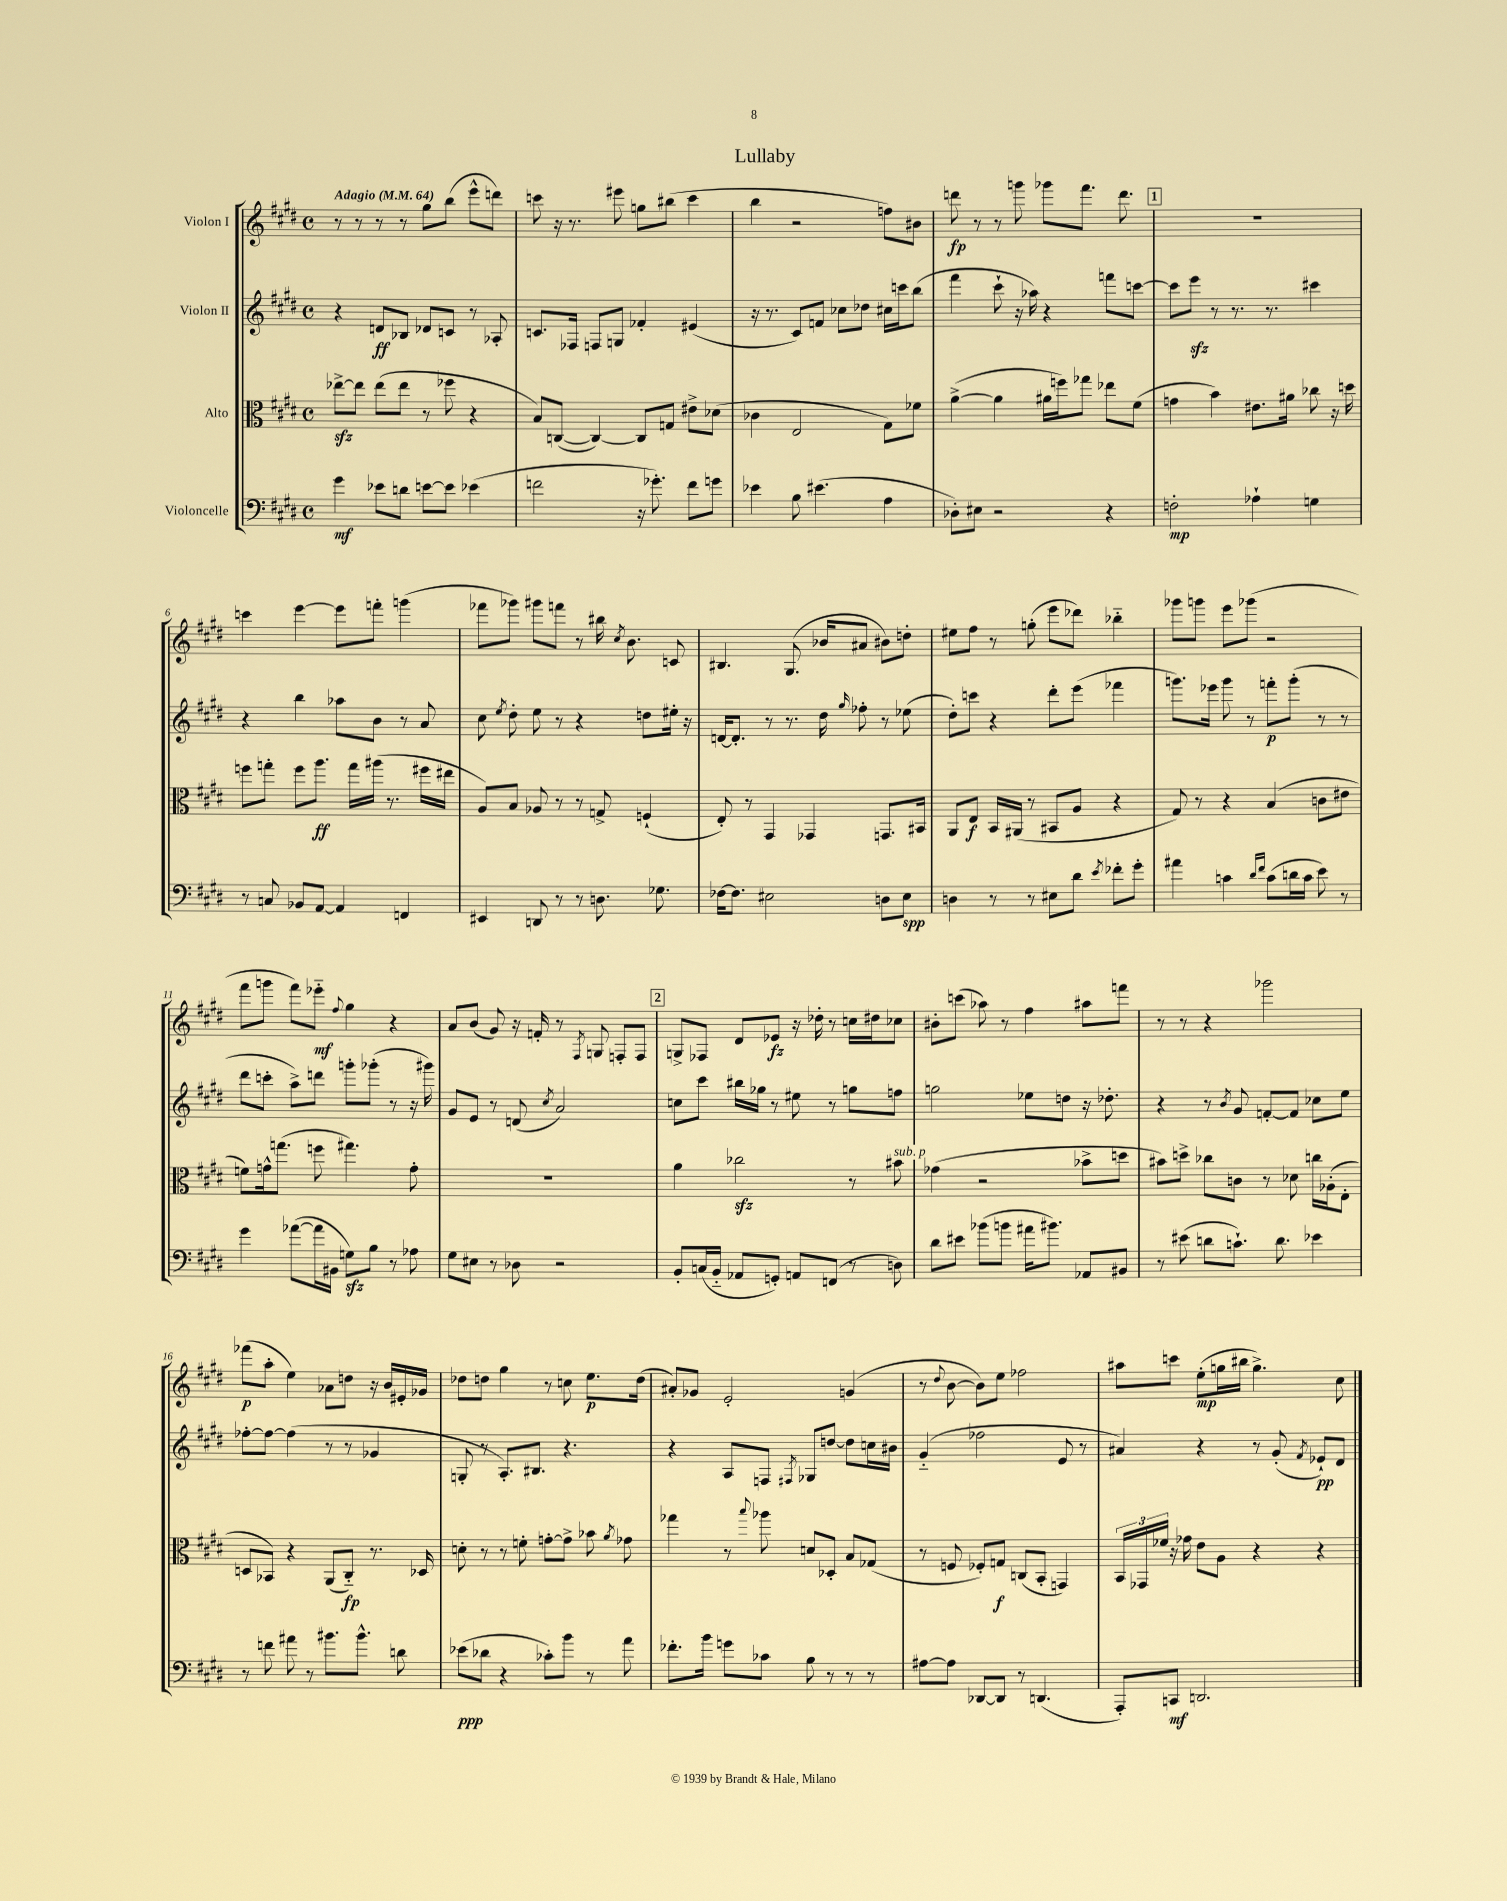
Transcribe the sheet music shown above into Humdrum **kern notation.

**kern	**kern	**kern	**kern
*staff4	*staff3	*staff2	*staff1
*clefF4	*clefC3	*clefG2	*clefG2
*k[f#c#g#d#]	*k[f#c#g#d#]	*k[f#c#g#d#]	*k[f#c#g#d#]
*M4/4	*M4/4	*M4/4	*M4/4
*met(c)	*met(c)	*met(c)	*met(c)
*MM64	*MM64	*MM64	*MM64
4g#	[8ee-^	4r	8r
.	8ee-]	.	8r
8e-	(8ee-	8d	8r
8d	8ee-	8B-	8r
[8e	8r	8d-	8gg#
8e]	8ff-	8c	(8bb
(4e-	4r	8r	8eee^^
.	.	8A-'	8ddd)
=	=	=	=
2f	8B)	8.c	8ccc
.	([8C	.	16r
.	.	16F-	8.r
.	4C_)	8F	.
.	.	8G	8eee#
16r	8C]	4f-'	8gg
8.g-')	.	.	.
.	8G	.	(8bb#
8f	8e#^	(4e#	4ccc
8g	(8d-	.	.
=	=	=	=
4e-	4c-	16r	4bb
.	.	8.r	.
8B	2E	8c#)	2r
(4.e#	.	8f	.
.	.	8cc-	.
.	.	8dd-	.
4A	8G#)	16cc#	8ff)
.	.	16ccc	.
.	8f-	(8bb	8b#
=	=	=	=
8D-')	([4a^	4fff#	8ddd
8E#	.	.	8r
2r	4a]	8ccc#`	8r
.	.	16r	8ggg
.	.	16aa-)	.
.	16a#	4r	8ggg-
.	16ff)	.	.
.	8gg-	.	8.fff#
4r	8ee-	8fff	.
.	.	.	8.ddd
.	(8f#	[8ccc	.
=	=	=	=
2F'	4g	8ccc]	1r
.	.	8eee	.
.	4b)	8r	.
.	.	8.r	.
4A-`	8.e#	.	.
.	.	8.r	.
.	16a#	.	.
4G	8cc-	4ccc#	.
.	16r	.	.
.	16dd	.	.
=	=	=	=
8r	8ff	4r	4ccc
8C	8gg'	.	.
8BB-	8ff	4bb	[4eee
[8AA	8.aa	.	.
4AA]	.	8aa-	8eee]
.	16gg	.	.
.	(16aa#	8b	8fff'
.	8.r	.	.
4FF	.	8r	(4ggg
.	16ff#	8a	.
.	16ee#	.	.
=	=	=	=
4EE#	8A)	8cc#	8fff-
.	.	8qee	.
.	8B	8dd#'	8ggg-)
8DD	8A-	8ee	8ggg#
8r	8r	8r	8fff
8r	8r	4r	8r
8.D	8G^	.	16bb#
.	.	.	8qcc#
.	.	.	8.b
.	(4F`	8dd	.
8.G-	.	.	.
.	.	16ee#'	8c
.	.	16r	.
=	=	=	=
[16F-	8E')	[16d	4.B#
8.F-]	.	8.d']	.
.	8r	.	.
2E#	4GG#	8r	.
.	.	8.r	(8.G#
.	4GG-	.	.
.	.	16dd#	16b-
.	.	16qqgg#	.
.	.	8ff-'	8a#
8D	8.GG	8r	8b#)
8E#	.	(8ee-	8dd'
.	16BB#	.	.
=	=	=	=
4D	8AA	8dd#')	8ee#
.	8E	8ccc	8ff#
8r	16BB	4r	8r
.	(16AA#	.	.
8r	8r	.	(8gg'
8E#	8BB#	8ddd#'	8eee
8d#	8A	(8eee	8ddd-)
8qe	.	.	.
8f-'	4r	4fff-	4bb-'~
8g#'	.	.	.
=	=	=	=
4a#	8G#)	8.ggg)	8ggg-
.	8r	.	8ggg
.	.	16eee-	.
4c	4r	8ggg	8eee
.	.	8r	(8ggg-
16qqd#	.	.	.
16qqf#	.	.	.
(8c	(4B	8fff'	2r
16d	.	(8ggg'	.
16c	.	.	.
8e)	8c	8r	.
8r	8e#	8r	.
=	=	=	=
4g#	8f)	8ddd#	8fff#
.	16g^^	8ccc'	8ggg
.	(8.gg	.	.
([8a-	.	8aa^)	8fff#)
16a-]	8ff	8ddd	8eee-'~
16BB#	.	.	.
.	.	.	8qqff#
8G)	4.gg#)	8ggg'	4gg#
8B	.	(8ggg-'	.
8r	.	8r	4r
8A-	8g'	16r	.
.	.	16ggg#)	.
=	=	=	=
8G#	1r	8g#	8a
8E#	.	8e	(8b
8r	.	8r	8g#)
8D-	.	(8d	16r
.	.	.	16f'
.	.	8qcc#	.
2r	.	2a)	8r
.	.	.	8qF#
.	.	.	8G
.	.	.	8F'
.	.	.	8F
=	=	=	=
8BB'	4a	8cc	8G^
(16C	.	8ccc#	8F-
16BB'~	.	.	.
8AA-	2cc-	16bb#	8d#
.	.	16gg-	.
8GG')	.	8r	8e-
8AA	.	8ee#	16r
.	.	.	16dd-'
(8FF	.	8r	8r
8r	8r	8gg	16cc
.	.	.	16dd#
8D)	8b#	8ff	8cc-
=	=	=	=
8d#	(4g-	2gg	8b#'
8e#	.	.	(8ccc
(8b-	2r	.	8aa-)
8b	.	.	8r
16a#	.	8ee-	4ff#
8.b#)	.	.	.
.	.	8dd	.
8AA-	8b-^	16r	8aa#
.	.	8.dd-'	.
8BB#	8dd	.	8fff
=	=	=	=
8r	8b#)	4r	8r
(8e#	8dd^	.	8r
8d	8cc-	8r	4r
.	.	8qb	.
8.c`)	8c	8g#	.
.	8r	[8f'	2ggg-
8.d	.	.	.
.	8d-	8f]	.
4e-	16cc	8cc-	.
.	(16A-'	.	.
.	8E'	8ee	.
=	=	=	=
8r	8D	[8ff-'	(8fff-
8f	8BB-)	8ff-_	8aa'
8a#	4r	(4ff-]	4ee)
8r	.	.	.
8.b#	(8AA	8r	8a-
.	8C#'~)	8r	8dd
8.b#^^	.	.	.
.	8.r	4g-	16r
.	.	.	16b
8d	.	.	16e#'
.	16D-	.	16g-
=	=	=	=
(8e-	8d'	8G'	8dd-
8d-	8r	8r	8dd
4r	8r	8.A')	4gg#
.	8f'	.	.
.	.	8.B#	.
8c-')	[8g'	.	8r
8b	8g^]	4.r	8cc
8r	8b-	.	8.ee
.	8qa	.	.
8a	8g-	.	.
.	.	.	(16dd
=	=	=	=
8.f-'	4gg-	4r	8a#')
.	.	.	8g-
16b	.	.	.
8g	8r	8A	2e'
.	8qqbb	.	.
8c-	8aa-	8F	.
.	.	8qF#	.
8B	8d	8G-	.
8r	8D-'	[8dd	.
8r	8B	8dd]	(4g
8r	(8G-	16cc	.
.	.	16b#	.
=	=	=	=
[8A#	8r	(4g#'~	8r
.	.	.	8qqdd#
8A#]	8F	.	[8b
[8DD-	8F-')	2ff-	8b])
8DD-]	8G	.	8ee
8r	(8C	.	2ff-
(4.DD	8BB'	.	.
.	4GG)	8e	.
.	.	8r	.
=	=	=	=
8AAA')	24BB	4a#)	8aa#
.	24GG-	.	.
.	24f-	.	.
8CC	16r	.	8ccc
.	16g-	.	.
2.DD	8e	4r	(8ee'
.	8A	.	16gg
.	.	.	16bb#
.	4r	8r	4.gg^)
.	.	(8g#'	.
.	.	8qf#	.
.	4r	8e-`)	.
.	.	8d#	8cc#
==	==	==	==
*-	*-	*-	*-
